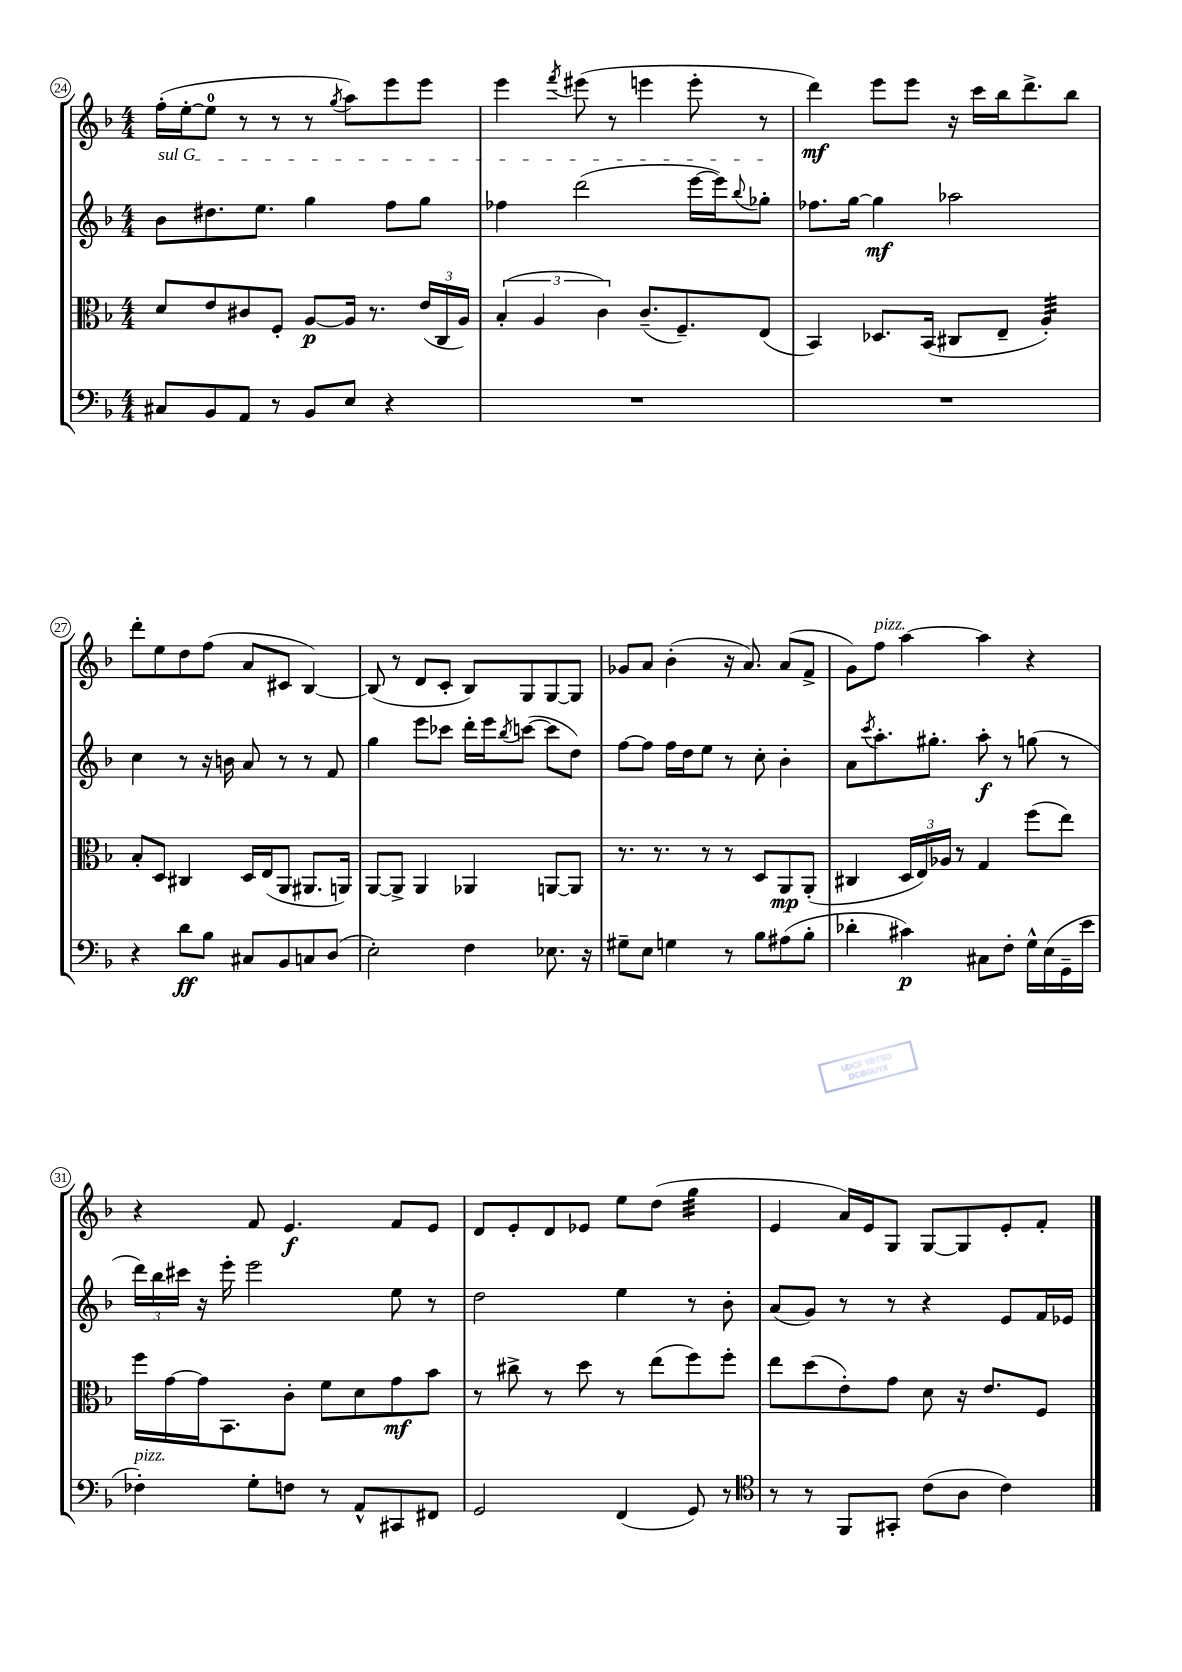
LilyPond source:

<<
\new StaffGroup <<
\new Staff = "s0" {
    \clef treble \key f \major \numericTimeSignature \time 4/4
    f''16-.( e''16~-. e''8-0 r8 r8 r8 \acciaccatura { g''8 } a''8) e'''8 e'''8 |
    e'''4 \acciaccatura { f'''8 } eis'''8( r8 e'''4 e'''8-. r8 |
    d'''4\mf) e'''8 e'''8 r16 c'''16 bes''16 d'''8.-> bes''8 |
    d'''8-. e''8 d''8 f''8( a'8 cis'8 bes4~) |
    bes8( r8 d'8 c'8-. bes8) g8 g8~ g8 |
    ges'8 a'8 bes'4-.( r16 a'8.) a'8( f'8-> |
    g'8) f''8^\markup { \italic "pizz." } a''4~ a''4 r4 |
    r4 f'8 e'4.\f f'8 e'8 |
    d'8 e'8-. d'8 ees'8 e''8 d''8( g''4:32 |
    e'4 a'16) e'16 g8 g8~ g8 e'8-. f'8-. \bar "|." |
}
\new Staff = "s1" {
    \clef treble \key f \major \numericTimeSignature \time 4/4
    \once \override TextSpanner.bound-details.left.text = \markup { \italic "sul G" } bes'8\startTextSpan dis''8. e''8. g''4 f''8 g''8 |
    fes''4 d'''2( e'''16~ e'''16) \appoggiatura { bes''8 } ges''8-.\stopTextSpan |
    fes''8. g''16~ g''4\mf aes''2 |
    c''4 r8 r16 b'16 a'8 r8 r8 f'8 |
    g''4 e'''8 ces'''8 d'''16-. e'''16 \acciaccatura { bes''8 } c'''8~( c'''8 d''8) |
    f''8~ f''8 f''16 d''16 e''8 r8 c''8-. bes'4-. |
    a'8 \acciaccatura { c'''8 } a''8.-. gis''8.-. a''8-.\f r8 g''8( r8 |
    \tuplet 3/2 { d'''16) bes''16 cis'''16 } r16 e'''16-. e'''2 e''8 r8 |
    d''2 e''4 r8 bes'8-. |
    a'8( g'8) r8 r8 r4 e'8 f'16 ees'16 \bar "|." |
}
\new Staff = "s2" {
    \clef alto \key f \major \numericTimeSignature \time 4/4
    d'8 e'8 cis'8 f8-. a8~\p a16 r8. \tuplet 3/2 { e'16( c16 a16) } |
    \tuplet 3/2 { bes4-.( a4 c'4) } c'8.--( f8.--) e8( |
    bes,4) des8. bes,16( cis8 e8-- a4:32-.) |
    bes8-. d8 cis4 d16 e16( a,8 ais,8. a,16) |
    a,8~ a,8-> a,4 aes,4 a,8~ a,8 |
    r8. r8. r8 r8 d8 a,8\mp a,8-.( |
    cis4 \tuplet 3/2 { d16 e16) aes16 } r8 g4 f''8( e''8) |
    f''16 g'16~ g'16 bes,8. c'8-. f'8 d'8 g'8\mf bes'8 |
    r8 cis''8-> r8 d''8 r8 e''8( f''8) f''8-. |
    e''8 d''8( e'8-.) g'8 d'8 r16 e'8. f8 \bar "|." |
}
\new Staff = "s3" {
    \clef bass \key f \major \numericTimeSignature \time 4/4
    cis8 bes,8 a,8 r8 bes,8 e8 r4 |
    R1 |
    R1 |
    r4 d'8\ff bes8 cis8 bes,8 c8 d8( |
    e2-.) f4 ees8. r16 |
    gis8-- e8 g4 r8 bes8 ais8( bes8-. |
    des'4-. cis'4\p) cis8 f8-. g16-^ e16( g,16-- e'16 |
    fes4-.^\markup { \italic "pizz." }) g8-. f8 r8 a,8-^ cis,8 fis,8 |
    g,2 f,4( g,8) r8 |
    \clef tenor r8 r8 f,8 gis,8-. c'8( a8 c'4) \bar "|." |
}
>>
>>
\layout { \context { \Score currentBarNumber = #24 \override BarNumber.stencil = #(make-stencil-circler 0.1 0.3 ly:text-interface::print) } }
